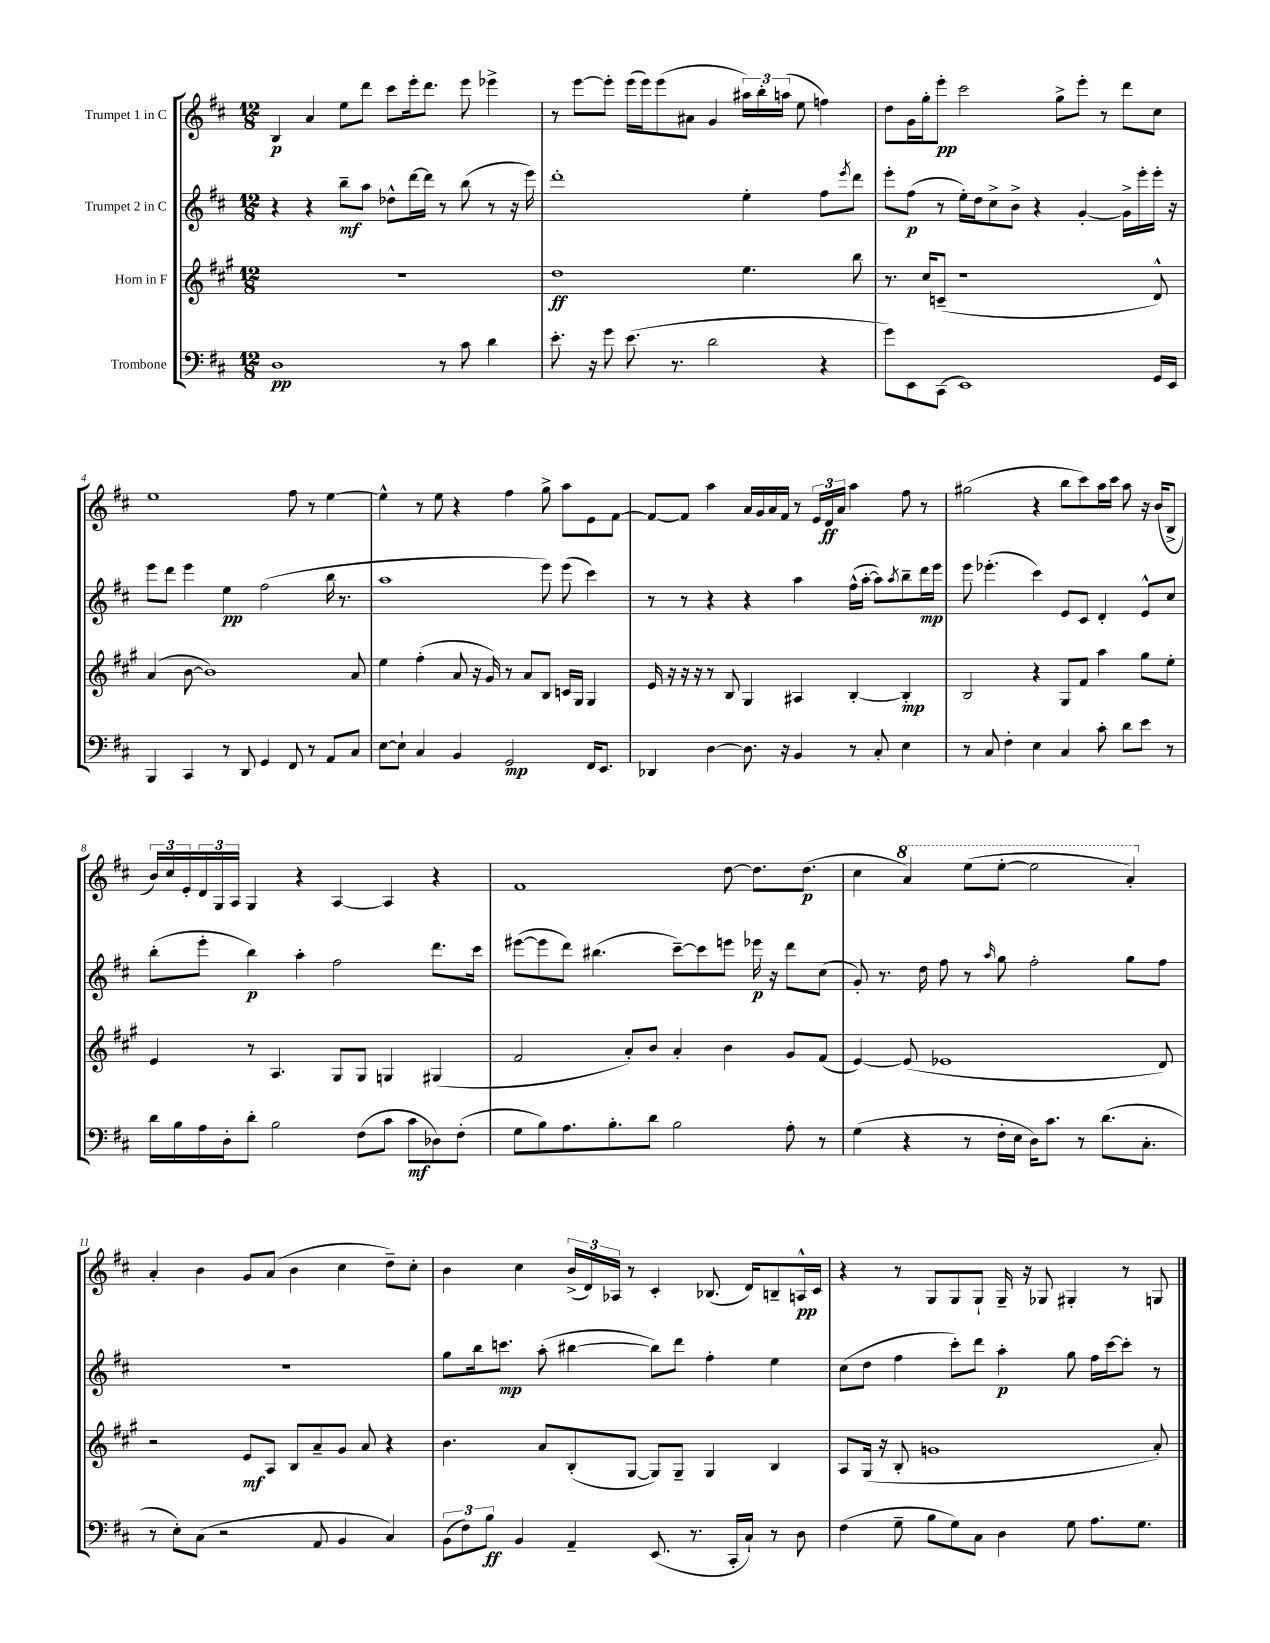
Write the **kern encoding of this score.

**kern	**dynam	**kern	**dynam	**kern	**dynam	**kern	**dynam
*part4	*part4	*part3	*part3	*part2	*part2	*part1	*part1
*staff4	*staff4	*staff3	*staff3	*staff2	*staff2	*staff1	*staff1
*I"Trombone	*	*I"Horn in F	*	*I"Trumpet 2 in C	*	*I"Trumpet 1 in C	*
*clefF4	*	*clefG2	*	*clefG2	*	*clefG2	*
*k[f#c#]	*	*k[f#c#g#]	*	*k[f#c#]	*	*k[f#c#]	*
*M12/8	*	*M12/8	*	*M12/8	*	*M12/8	*
=1	=1	=1	=1	=1	=1	=1	=1
1D	pp	1.r	.	4r	.	4B/	p
.	.	.	.	4r	.	4a/	.
.	.	.	.	8bb~\L	mf	8ee\L	.
.	.	.	.	8aa\J	.	8ddd\J	.
.	.	.	.	8dd-X^^\L	.	8ccc#\L	.
.	.	.	.	[16ddd\L	.	16eee'\k	.
.	.	.	.	16ddd\JJ]	.	8.ddd\J	.
8r	.	.	.	8r	.	.	.
8c#\	.	.	.	(8bb\	.	8eee\	.
4d\	.	.	.	8r	.	4eee-X^\	.
.	.	.	.	16r	.	.	.
.	.	.	.	16eee\)	.	.	.
=2	=2	=2	=2	=2	=2	=2	=2
8.e'\	.	1dd	ff	1ddd'	.	8r	.
.	.	.	.	.	.	[8eee\L	.
16r	.	.	.	.	.	.	.
8g\	.	.	.	.	.	8eee'\J]	.
(8.e\	.	.	.	.	.	(16eee\LL	.
.	.	.	.	.	.	16eee\J)	.
.	.	.	.	.	.	(8eee\	.
8.r	.	.	.	.	.	.	.
.	.	.	.	.	.	8a#X\J	.
2d\	.	.	.	.	.	4g/	.
.	.	4.ee\	.	4ee'\	.	24aa#X\LL)	.
.	.	.	.	.	.	24bb'\	.
.	.	.	.	.	.	(24aan\JJ	.
.	.	.	.	.	.	8ee\	.
4r	.	.	.	8ff#\L	.	4ffn\)	.
.	.	.	.	8qeee/	.	.	.
.	.	8bb\	.	8ddd\J	.	.	.
=3	=3	=3	=3	=3	=3	=3	=3
8g\L)	.	8.r	.	8eee'\L	.	8dd\L	.
8EE\	.	.	.	(8ff#\J	p	16g\L	.
.	.	16cc#/KL	.	.	.	16gg'\J	.
(8CC#\J	.	(8cn~/J	.	8r	.	8eee'\J	pp
1EE)	.	1r	.	16ee'\LL)	.	2ccc#\	.
.	.	.	.	16dd\J	.	.	.
.	.	.	.	8cc#^\	.	.	.
.	.	.	.	8b^\J	.	.	.
.	.	.	.	4r	.	.	.
.	.	.	.	.	.	8gg^\L	.
.	.	.	.	[4g'/	.	8eee'\J	.
.	.	.	.	.	.	8r	.
.	.	.	.	16g^\LL]	.	8ddd\L	.
.	.	.	.	16eee'\	.	.	.
16GG/LL	.	8d^^/)	.	16eee'\JJ	.	8cc#\J	.
16EE/JJ	.	.	.	16r	.	.	.
!!LO:LB:g=z
=4	=4	=4	=4	=4	=4	=4	=4
4BBB/	.	(4a/	.	8eee\L	.	1ee	.
.	.	.	.	8ddd\J	.	.	.
4CC#/	.	[8b\	.	4eee\	.	.	.
.	.	1b])	.	.	.	.	.
8r	.	.	.	4ee\	pp	.	.
8DD/	.	.	.	.	.	.	.
4GG/	.	.	.	(2ff#\	.	.	.
8FF#/	.	.	.	.	.	8ff#\	.
8r	.	.	.	.	.	8r	.
8AA/L	.	.	.	16bb\	.	[4ee\	.
.	.	.	.	8.r	.	.	.
8C#/J	.	8a/	.	.	.	.	.
=5	=5	=5	=5	=5	=5	=5	=5
[8E\L	.	4ee\	.	1aa	.	4ee^^\]	.
8E`\J]	.	.	.	.	.	.	.
4C#/	.	(4ff#'\	.	.	.	8r	.
.	.	.	.	.	.	8ee\	.
4BB/	.	8a/	.	.	.	4r	.
.	.	16r	.	.	.	.	.
.	.	16g#/)	.	.	.	.	.
2GG/	mp	8r	.	.	.	4ff#\	.
.	.	8a/L	.	.	.	.	.
.	.	8B/J	.	8eee\)	.	8gg^\	.
.	.	16cn/LL	.	(8eee\	.	8aa\L	.
.	.	16G#/JJ	.	.	.	.	.
16FF#/KL	.	4G#/	.	4ccc#\)	.	8e\	.
8.EE/J	.	.	.	.	.	.	.
.	.	.	.	.	.	[8f#\J	.
=6	=6	=6	=6	=6	=6	=6	=6
4DD-X/	.	16e/	.	8r	.	8f#/L_	.
.	.	16r	.	.	.	.	.
.	.	16r	.	8r	.	8f#/J]	.
.	.	16r	.	.	.	.	.
[4D\	.	8r	.	4r	.	4aa\	.
.	.	8B/	.	.	.	.	.
8.D\]	.	4G#/	.	4r	.	16a/LL	.
.	.	.	.	.	.	16g/	.
.	.	.	.	.	.	16a/	.
16r	.	.	.	.	.	16f#/JJ	.
4BB/	.	4A#X/	.	4aa\	.	8r	.
.	.	.	.	.	.	24e/LL	.
.	.	.	.	.	.	24d/	ff
.	.	.	.	.	.	24a/JJ	.
8r	.	[4B'/	.	(16ff#^^\LL	.	4aa\	.
.	.	.	.	[16aa'\JJ	.	.	.
8C#'/	.	.	.	8aa\L])	.	.	.
.	.	.	.	8qaa/	.	.	.
4E\	.	4B'/]	mp	8bb~\	.	8ff#\	.
.	.	.	.	16ddd\L	mp	8r	.
.	.	.	.	16eee\JJ	.	.	.
=7	=7	=7	=7	=7	=7	=7	=7
8r	.	2B/	.	8eee\	.	(2gg#X\	.
8C#/	.	.	.	(4.eee-X'\	.	.	.
4F#'\	.	.	.	.	.	.	.
4E\	.	4r	.	4ccc#\)	.	4r	.
4C#/	.	8G#/L	.	8e/L	.	8bb\L	.
.	.	8f#/J	.	8c#/J	.	8ccc#\)	.
8c#'\	.	4aa\	.	4d'/	.	16aa\L	.
.	.	.	.	.	.	16ccc#\JJ	.
8d\L	.	.	.	.	.	8aa\	.
8e\J	.	8gg#\L	.	8e^^/L	.	16r	.
.	.	.	.	.	.	(16b/KL	.
8r	.	8ee'\J	.	8cc#/J	.	8B^/J	.
!!LO:LB:g=z
=8	=8	=8	=8	=8	=8	=8	=8
16d\LL	.	4e/	.	(8bb'\L	.	24b/LL)	.
.	.	.	.	.	.	24cc#/	.
16B\	.	.	.	.	.	.	.
.	.	.	.	.	.	24e'/	.
16A\	.	.	.	8eee'\J	.	24d/	.
.	.	.	.	.	.	24G/	.
16D'\J	.	.	.	.	.	.	.
.	.	.	.	.	.	24A/JJ	.
8d'\J	.	8r	.	4bb\)	p	4G/	.
2B\	.	4.A/	.	.	.	.	.
.	.	.	.	4aa'\	.	4r	.
.	.	8G#/L	.	2ff#\	.	[4A/	.
(8F#\L	.	8G#/J	.	.	.	.	.
8c#\J	.	4Gn/	.	.	.	4A/]	.
8c#\L	mf	.	.	.	.	.	.
8D-X\)	.	(4G#X/	.	8.ddd\L	.	4r	.
(8F#'\J	.	.	.	.	.	.	.
.	.	.	.	16ccc#\Jk	.	.	.
=9	=9	=9	=9	=9	=9	=9	=9
8G\L	.	2f#/	.	([8eee#X\L	.	1f#	.
8B\)	.	.	.	8eee#\]	.	.	.
8.A\	.	.	.	8ddd\J)	.	.	.
.	.	.	.	(4.bb#X\	.	.	.
8.B'\	.	.	.	.	.	.	.
.	.	8a'/L)	.	.	.	.	.
8d\J	.	8b/J	.	.	.	.	.
2B\	.	4a'/	.	[8ccc#~\L)	.	.	.
.	.	.	.	8ccc#\]	.	.	.
.	.	4b\	.	8eeen\J	.	[8dd\	.
.	.	.	.	16eee-X\	p	8.dd\L]	.
.	.	.	.	16r	.	.	.
8A'\	.	8g#/L	.	8ddd\L	.	.	.
.	.	.	.	.	.	(8.dd\J	p
8r	.	(8f#/J	.	(8cc#\J	.	.	.
=10	=10	=10	=10	=10	=10	=10	=10
(4G\	.	[4e/)	.	8g'/)	.	4cc#\	.
.	.	.	.	8.r	.	.	.
*	*	*	*	*	*	*8va	*
4r	.	(8e/]	.	.	.	4aa/)	.
.	.	.	.	16dd\	.	.	.
.	.	1e-X	.	8ff#\	.	.	.
8r	.	.	.	8r	.	(8eee\L	.
.	.	.	.	16qqaa/	.	.	.
16F#'\LL	.	.	.	8gg\	.	[8eee'\J	.
16E\JJ	.	.	.	.	.	.	.
16D\KL)	.	.	.	2ff#'\	.	2eee\]	.
8.c#\J	.	.	.	.	.	.	.
8r	.	.	.	.	.	.	.
(8.d\L	.	.	.	.	.	.	.
.	.	.	.	8gg\L	.	4aa'/)	.
8.C#'\J	.	.	.	.	.	.	.
.	.	8d/)	.	8ff#\J	.	.	.
!!LO:LB:g=z
=11	=11	=11	=11	=11	=11	=11	=11
*	*	*	*	*	*	*X8va	*
8r	.	2r	.	1.r	.	4a'/	.
8E'\L)	.	.	.	.	.	.	.
(8C#\J	.	.	.	.	.	4b\	.
2r	.	.	.	.	.	.	.
.	.	8e/L	mf	.	.	8g/L	.
.	.	8A/J	.	.	.	(8a/J	.
.	.	8B/L	.	.	.	4b\	.
8AA/	.	8a~/	.	.	.	.	.
4BB/	.	8g#/J	.	.	.	4cc#\	.
.	.	8a/	.	.	.	.	.
4C#/)	.	4r	.	.	.	8dd~\L)	.
.	.	.	.	.	.	8cc#'\J	.
=12	=12	=12	=12	=12	=12	=12	=12
(12BB\L	.	4.b\	.	8gg\L	.	4b\	.
12F#\)	.	.	.	.	.	.	.
.	.	.	.	16bb\k	.	.	.
12B\J	ff	.	.	.	.	.	.
.	.	.	.	8.cccn\J	mp	.	.
4BB/	.	.	.	.	.	4cc#\	.
.	.	8a/L	.	(8aa'\	.	.	.
4AA~/	.	(8B'/	.	[4bb#X\	.	(24b^/LL	.
.	.	.	.	.	.	24d/)	.
.	.	.	.	.	.	24A-X/JJ	.
.	.	[8G#/J	.	.	.	8r	.
(8.EE/	.	8G#/L])	.	8bb#\L])	.	4c#'/	.
.	.	8G#~/J	.	8ddd\J	.	.	.
8.r	.	.	.	.	.	.	.
.	.	4G#/	.	4ff#'\	.	(8.B-X/	.
16CC#'/LL	.	.	.	.	.	.	.
16C#`/JJ)	.	.	.	.	.	16d/KL)	.
8r	.	4B/	.	4ee\	.	8Bn~/	.
8D\	.	.	.	.	.	16An^^/L	pp
.	.	.	.	.	.	16c#/JJ	.
=13	=13	=13	=13	=13	=13	=13	=13
(4F#\	.	8A/L	.	(8cc#\L	.	4r	.
.	.	(16G#/Jk	.	8dd\J	.	.	.
.	.	16r	.	.	.	.	.
8G~\	.	8B'/	.	4ff#\	.	8r	.
8B\L	.	1gn	.	.	.	8G/L	.
8G\)	.	.	.	8ccc#'\L)	.	8G/	.
8C#\J	.	.	.	8ddd\J	.	8G`/J	.
4D\	.	.	.	4aa'\	p	16G~/	.
.	.	.	.	.	.	16r	.
.	.	.	.	.	.	8G-X/	.
8G\	.	.	.	8gg\	.	4G#X'/	.
8.A\L	.	.	.	16ff#\LL	.	.	.
.	.	.	.	[16ccc#\J	.	.	.
.	.	.	.	8ccc#'\J]	.	8r	.
8.G\J	.	.	.	.	.	.	.
.	.	8a'/)	.	8r	.	8Gn/	.
==	==	==	==	==	==	==	==
*-	*-	*-	*-	*-	*-	*-	*-
